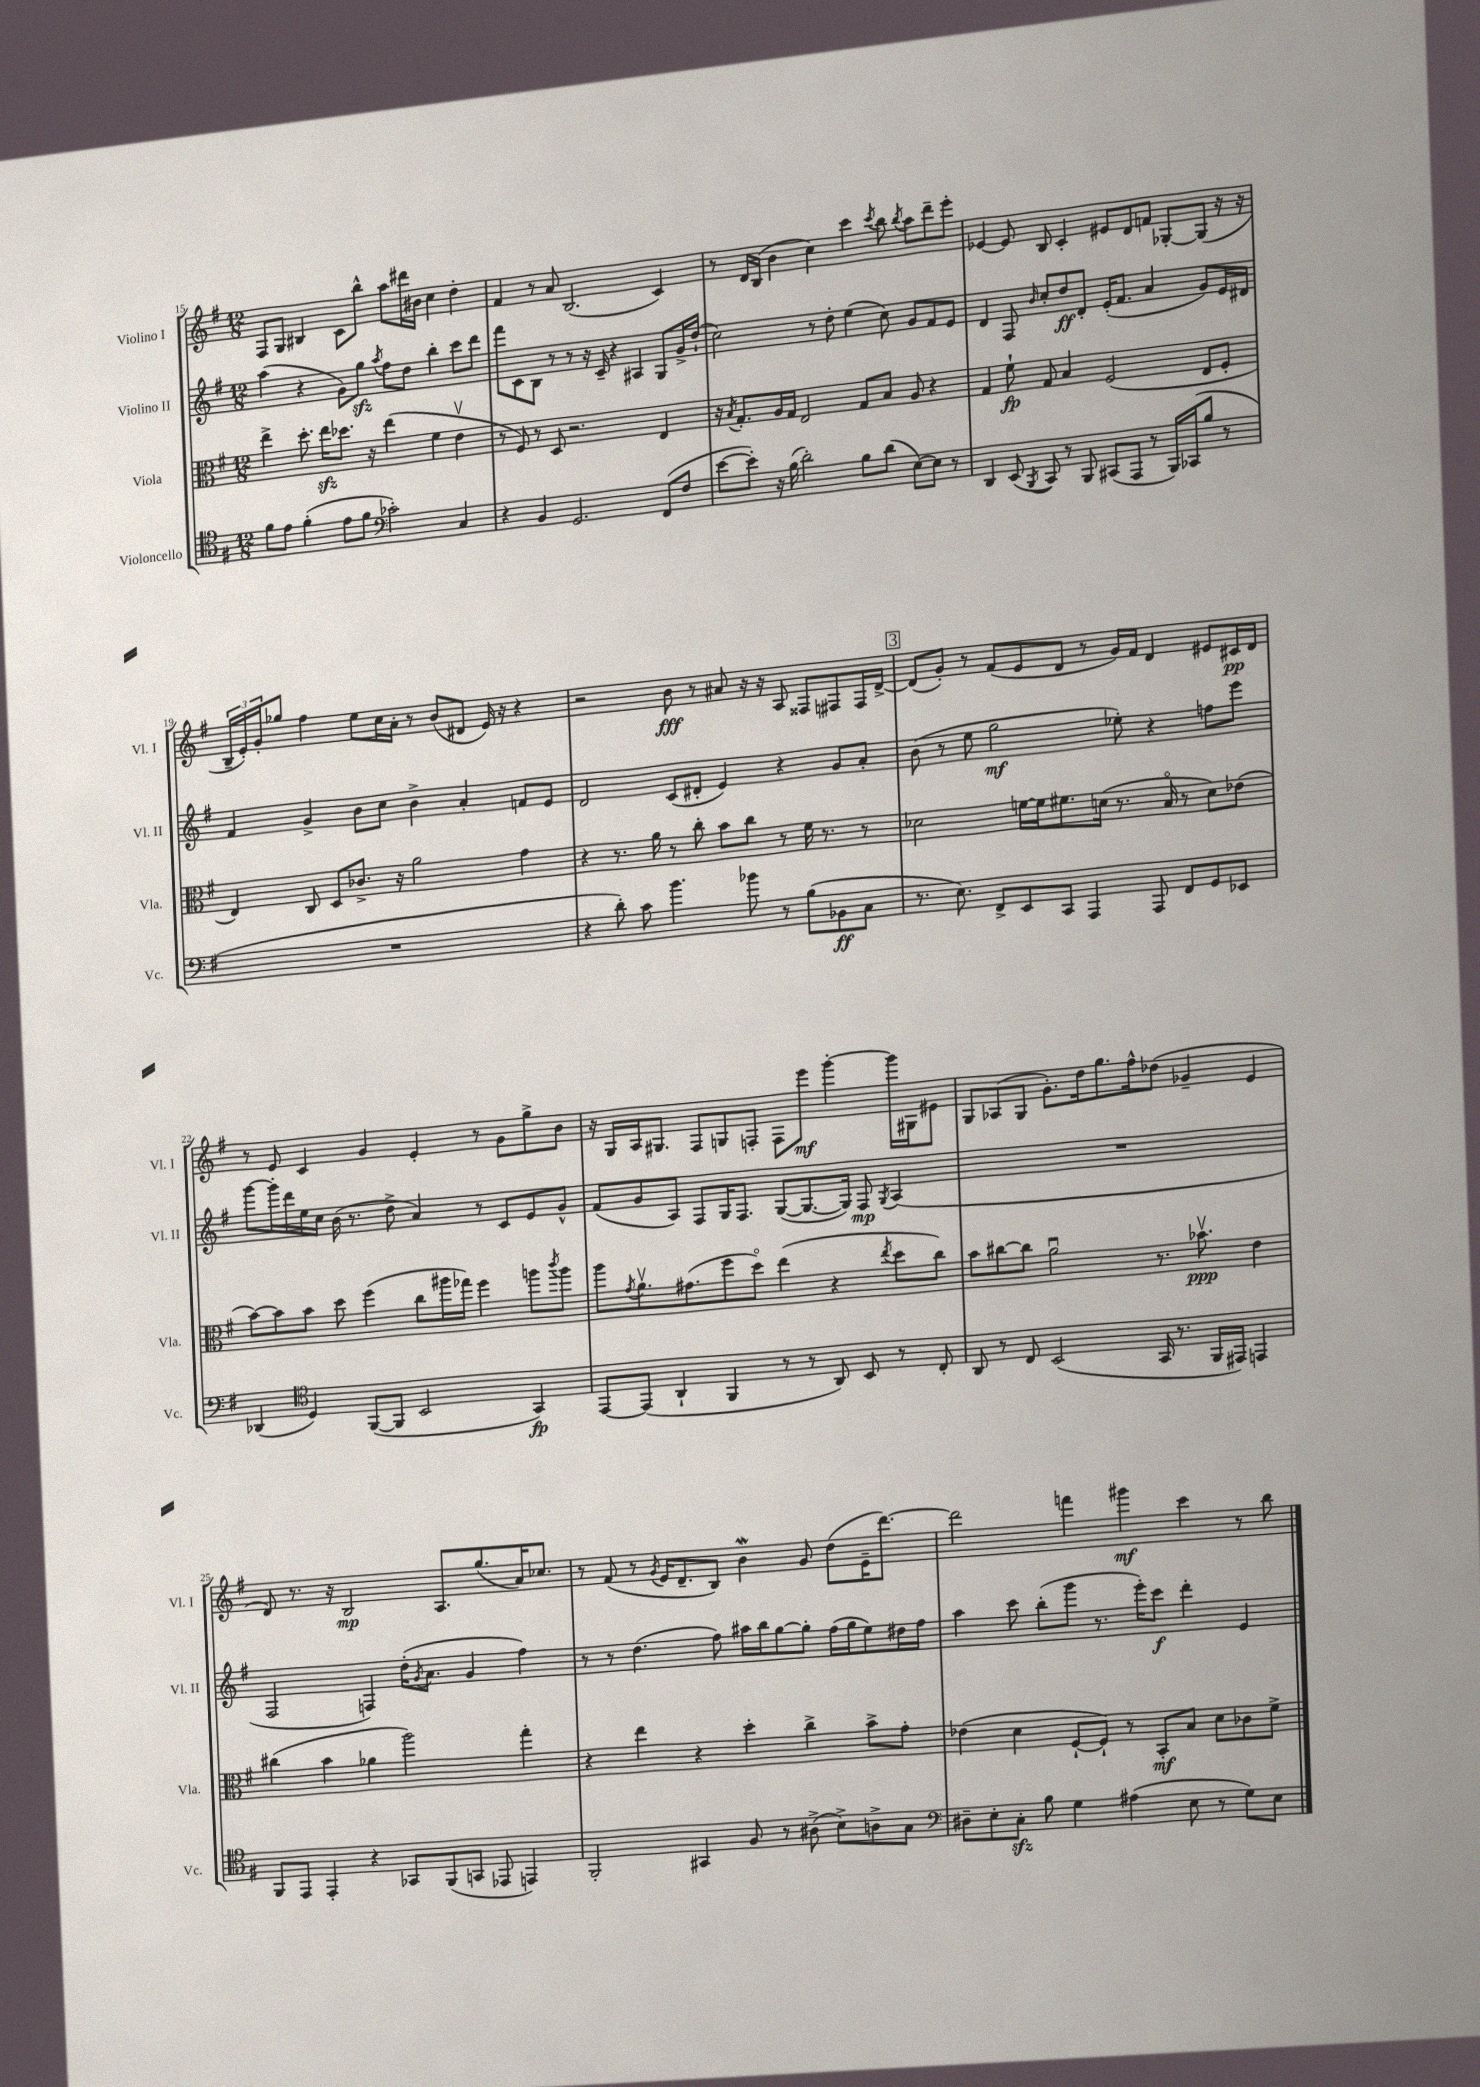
<<
\new StaffGroup <<
\new Staff = "s0" \with { instrumentName = "Violino I" shortInstrumentName = "Vl. I" } {
    \clef treble \key g \major \numericTimeSignature \time 12/8
    fis8 g8 bis4 c'8 b''8-^ a''8 dis'''16 bis'16 c''4 d''4-. |
    fis'4 r8 a'8 b2.( c'4) |
    r8 d'16 b16( b'4 c''4) c'''4 \acciaccatura { c'''8 } b''8 \acciaccatura { b''8 } a''8 d'''8-- e'''8-. |
    ees'4~ ees'8 b8 c'4-. eis'8 d'8 f'8 ges8~-. ges8( r16 r16 |
    \tuplet 3/2 { b16-- e'16-.) g'16-. } ges''8 fis''4 e''8 c''16 a'16-. r8 b'8( dis'8 e'16) r16 r4 |
    r2 b'8\fff r8 ais'8 r16 r16 a8 fisis8 fis8 fis16 d'16~-> |
    \mark \markup { \box "3" } d'8( g'8-.) r8 fis'8( e'8 d'8 r8 g'16) fis'16 d'4 eis'8 cis'16\pp d'16 |
    r8 e'8 c'4 g'4 e'4-. r8 g'8 g''8-> b'8 |
    r16 g16 a16 gis8. fis8 g8 f8-. f8 e'''8\mf g'''4~-. g'''16 gis16 eis'8 |
    g8 aes8( g8 g'8.-.) d''16 g''8. fis''16-^ des''8( ges'4-- e'4 |
    d'8) r8. r16 b2\mp a8. g''8.( a'16) ces''8. |
    r8 fis'8( r8 \acciaccatura { g'8 } e'16 d'8.-- b8) b'4\mordent g'8 d''8( e'16-- d'''8.~) |
    d'''2 f'''4 gis'''4\mf c'''4 r8 b''8 \bar "|." |
}
\new Staff = "s1" \with { instrumentName = "Violino II" shortInstrumentName = "Vl. II" } {
    \clef treble \key g \major \numericTimeSignature \time 12/8
    a''4( r4 g'8) g''8\sfz \acciaccatura { a''8 } fis''8 d''8 b''4-. c'''8 d'''8 |
    fis'''8 c'8 b8 r8 r8 r16 c'16-- r4 ais4 g8 g'16-> d''16-!( |
    c''2) r8 d''8-. e''4( c''8) g'8 fis'8 e'8 |
    d'4 fis8 \grace { b'16 } c''8-. d''8\ff d'8-. e'16-.( fis'8. a'4 g'8) e'16 dis'16 |
    fis'4 g'4-> b'8 c''8 b'4-> a'4-. f'8 e'8 |
    d'2 c'8( dis'8-. e'4) r4 g'8 a'8-. |
    \mark \markup { \box "3" } b'8( r8 e''8 g''2\mf ees''8-.) r4 f''8 e'''8 |
    g'''8~ g'''16-. d'''16 e''16 c''16 b'16( r8. d''8-> a'4) r8 c'8 e'8 g'8-^ |
    fis'8( g'8 a8) fis8 g16 fis8. g8~( g8.~ g16) fis8\mp \acciaccatura { g8 } a4( |
    R1. |
    fis2 f4) d''16-.( \acciaccatura { g'8 } a'8. g'4 fis''4) |
    r8 r8 d''4.( fis''8) ais''16 b''16 g''8~ g''8-. fis''16( g''16 e''8) dis''16 fis''16 |
    a''4 c'''8 b''8-.( g'''8 r8. e'''16-.) c'''8\f d'''4-. e'4 \bar "|." |
}
\new Staff = "s2" \with { instrumentName = "Viola" shortInstrumentName = "Vla." } {
    \clef alto \key g \major \numericTimeSignature \time 12/8
    e''4-> d''8.-. e''16\sfz des''8. r16 e''4( fis'4 e'4\upbow |
    r8 fis8) r8 d8 r2. e4 |
    r16 \acciaccatura { b8 } g8.-. a16 g16 e2 g8 b8 a8 r4 |
    g4 fis'8-!\fp g8 b4 fis2( e8 fis8-. |
    e4) c8 d8 ces'8.-> r16 a'2 g'4 |
    r4 r8. a'16 r8 c''8-. b'8 c''8 r8 fis'16 r8. r8 |
    \mark \markup { \box "3" } des'2 f'16~ f'16 fis'8. d'16( r8. b16\flageolet r8 d'8) ees'8( |
    b'8~) b'8 b'8 d''8 fis''4( c''8 ais''16 ges''16) fis''4 a''8 \acciaccatura { c'''8 } a''8 |
    a''8 \acciaccatura { g'8 } a'8.\upbow gis'8.( fis''8 d''8\flageolet) e''4( r4 \acciaccatura { e''8 } d''8 c''8) |
    b'8 cis''8~ cis''8 a'2\downbow r8. bes'8.\upbow\ppp e'4 |
    cis''4( b'4 aes'4 a''2) g''4-. |
    r4 e''4 r4 d''4-. c''4-> b'8-> g'8-. |
    ees'4( d'4 fis8~-! fis8-!) r8 b,8-.\mf b8 d'8 ces'8 fis'8-> \bar "|." |
}
\new Staff = "s3" \with { instrumentName = "Violoncello" shortInstrumentName = "Vc." } {
    \clef tenor \key g \major \numericTimeSignature \time 12/8
    fis'8 e'8 fis'4-.( e'8 fis'8 \clef bass ces'2-.) c4 |
    r4 b,4 g,2. fis,8( fis8 |
    e'8~ e'8-.) r16 b16( d'2-.) b8 d'8( e8~) e8 r8 |
    d,4 e,8( \acciaccatura { b,,8 } c,8) r8 b,,8 cis,8( a,,8 r8 b,,16) ces,16( b8 r8 |
    R1. |
    r4 d'8-.) c'8 b'4. bes'8 r8 b8( bes,8\ff c8 |
    \mark \markup { \box "3" } r8. e8.) fis,8-> e,8 c,8 a,,4 a,,8 fis,8 g,8 ees,8 |
    des,4( \clef tenor d4) fis,8~( fis,8 b,2 g,4\fp) |
    e,8~ e,8( a,4-! fis,4 r8 r8 a,8) b,8 r8 c8-. |
    a,8 r8 c8 b,2( g,16 r8. fis,16 eis,16) e,4 |
    fis,8 e,8 e,4-. r4 ges,8 fis,8( g,8 ees,8 e,4) |
    fis,2-. gis,4 fis8 r8 ais8->( b8->) a8-> g8 |
    \clef bass dis8-- e8-. c8-.\sfz b8 g4 ais4( e8 r8 g8) e8 \bar "|." |
}
>>
>>
\layout { \context { \Score currentBarNumber = #15 } }
